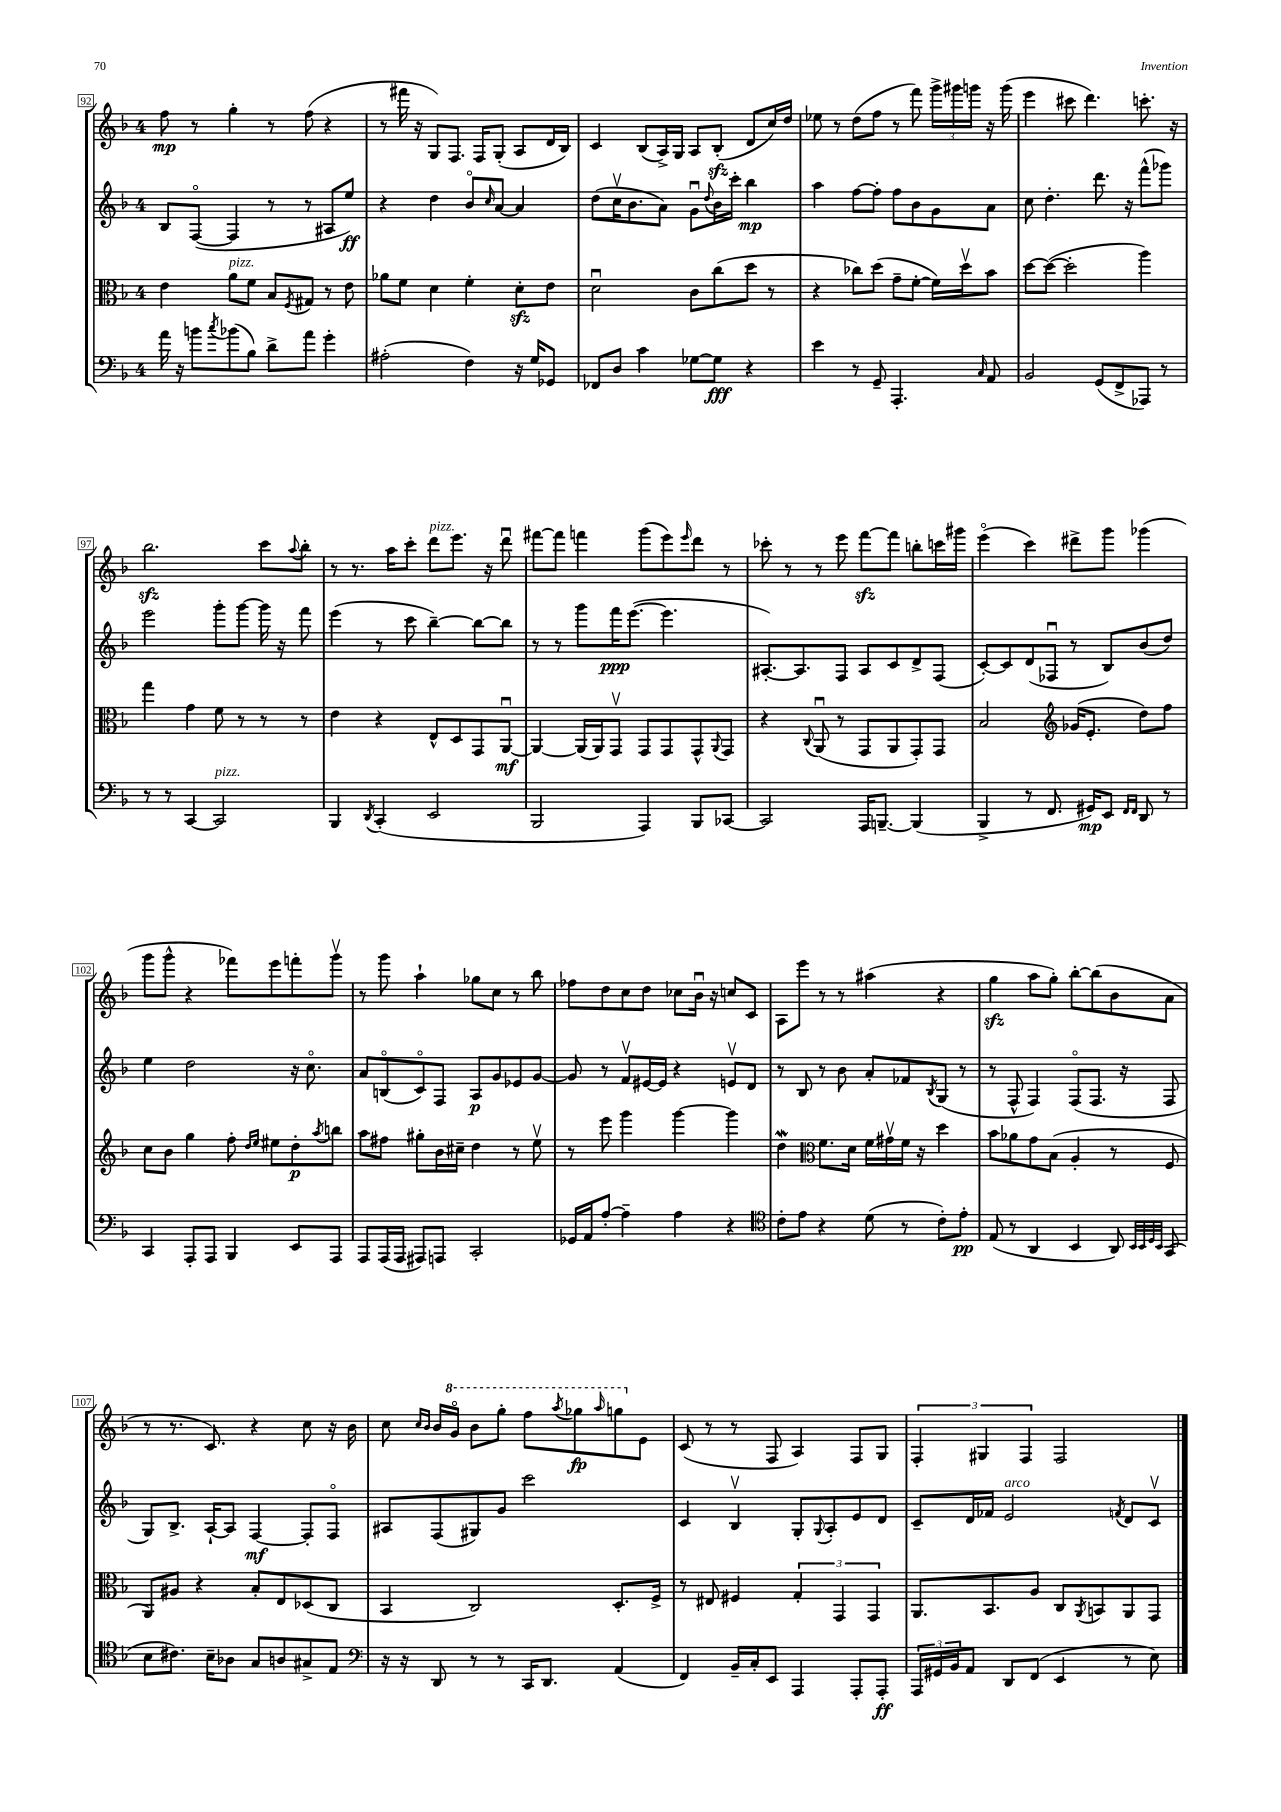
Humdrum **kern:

**kern	**dynam	**kern	**dynam	**kern	**dynam	**kern	**dynam
*part4	*part4	*part3	*part3	*part2	*part2	*part1	*part1
*staff4	*staff4	*staff3	*staff3	*staff2	*staff2	*staff1	*staff1
*clefF4	*	*clefC3	*	*clefG2	*	*clefG2	*
*k[b-]	*	*k[b-]	*	*k[b-]	*	*k[b-]	*
*M4/4	*	*M4/4	*	*M4/4	*	*M4/4	*
=92	=92	=92	=92	=92	=92	=92	=92
16a\	.	4e\	.	8B-/L	.	8ff\	mp
16r	.	.	.	.	.	.	.
8bn\L	.	.	.	([8F/J	.	8r	.
8qcc/	.	.	.	.	.	.	.
!	!	!LO:TX:a:i:t=pizz.	!	!	!	!	!
(8b-X\	.	8a\L	.	4F/]	.	4gg'\	.
8B-\J)	.	8f\J	.	.	.	.	.
8d^\L	.	8B-/L	.	8r	.	8r	.
.	.	8qF/	.	.	.	.	.
8a\J	.	8G#X/J	.	8r	.	(8ff\	.
4g'\	.	8r	.	8A#X/L	.	4r	.
.	.	8e\	.	8ee/J)	ff	.	.
=93	=93	=93	=93	=93	=93	=93	=93
(2A#X'\	.	8a-X\L	.	4r	.	8r	.
.	.	8f\J	.	.	.	16fff#X\	.
.	.	.	.	.	.	16r	.
.	.	4d\	.	4dd\	.	8G/L)	.
.	.	.	.	.	.	8.F/J	.
4F\)	.	4f'\	.	8b-/L	.	.	.
.	.	.	.	.	.	16F/KL	.
.	.	.	.	16qqcc/	.	.	.
.	.	.	.	[8a/J	.	(8G'/J	.
16r	.	8dzz'\L	.	4a/]	.	8A/L	.
16G/KL	.	.	.	.	.	.	.
8GG-X/J	.	8e\J	.	.	.	16d/L	.
.	.	.	.	.	.	16B-/JJ)	.
=94	=94	=94	=94	=94	=94	=94	=94
8FF-X/L	.	2du\	.	(8dd\L	.	4c/	.
8D/J	.	.	.	16ccv\K	.	.	.
.	.	.	.	8.b-\	.	.	.
4c\	.	.	.	.	.	(8B-/L	.
.	.	.	.	8a\J)	.	16A^/L)	.
.	.	.	.	.	.	16G/JJ	.
[8G-X\L	.	8c\L	.	8gu\L	.	8A/L	.
.	.	.	.	8qqdd/	.	.	.
8G-\J]	fff	(8cc\	.	16b-\L	.	(8B-zz'/J	.
.	.	.	.	16ccc'\JJ	.	.	.
4r	.	8dd\J	.	4bb-\	mp	8d/L	.
.	.	8r	.	.	.	16cc/L)	.
.	.	.	.	.	.	16dd/JJ	.
=95	=95	=95	=95	=95	=95	=95	=95
4e\	.	4r	.	4aa\	.	8ee-X\	.
.	.	.	.	.	.	8r	.
8r	.	8cc-X\L)	.	[8ff\L	.	(8dd\L	.
8GG~/	.	(8dd\J	.	8ff'\J]	.	8ff\J	.
4.AAA'/	.	8g~\L	.	8ff\L	.	8r	.
.	.	[8f'\J	.	8b-\	.	8fff\)	.
.	.	16f\LL])	.	8g\	.	24ggg^\LL	.
.	.	.	.	.	.	24ggg#X\	.
.	.	16ddv\J	.	.	.	.	.
.	.	.	.	.	.	24gggn\JJ	.
16qqC/	.	.	.	.	.	.	.
8AA/	.	8b-\J	.	8a\J	.	16r	.
.	.	.	.	.	.	(16ggg\	.
=96	=96	=96	=96	=96	=96	=96	=96
2BB-/	.	[8dd\L	.	8cc\	.	4eee\	.
.	.	(8dd\J_	.	4.dd'\	.	.	.
.	.	2dd'\]	.	.	.	8ccc#X\	.
.	.	.	.	.	.	4.ddd\)	.
(8GG/L	.	.	.	8.ddd\	.	.	.
8FF^/	.	.	.	.	.	.	.
.	.	.	.	16r	.	.	.
8AAA-X/J)	.	4aa\)	.	(8fff^^\L	.	8.cccn'\	.
8r	.	.	.	8ggg-X\J)	.	.	.
.	.	.	.	.	.	16r	.
!!LO:LB:g=z
=97	=97	=97	=97	=97	=97	=97	=97
8r	.	4gg\	.	2eee\	.	2.bb-zz\	.
8r	.	.	.	.	.	.	.
[4CC/	.	4g\	.	.	.	.	.
!LO:TX:a:i:t=pizz.	!	!	!	!	!	!	!
2CC/]	.	8f\	.	8ggg'\L	.	.	.
.	.	8r	.	[8ggg\J	.	.	.
.	.	8r	.	16ggg\]	.	8ccc\L	.
.	.	.	.	16r	.	.	.
.	.	.	.	.	.	8qqaa/	.
.	.	8r	.	8fff\	.	8bb-'\J	.
=98	=98	=98	=98	=98	=98	=98	=98
4BBB-/	.	4e\	.	(4eee\	.	8r	.
.	.	.	.	.	.	8.r	.
8qDD/	.	.	.	.	.	.	.
(4CC'/	.	4r	.	8r	.	.	.
.	.	.	.	.	.	16aa\KL	.
.	.	.	.	8ccc\	.	8ccc'\J	.
!	!	!	!	!	!	!LO:TX:a:i:t=pizz.	!
2EE/	.	8E^^/L	.	[4bb-~\)	.	8ddd\L	.
.	.	8D/	.	.	.	8.eee\J	.
.	.	8GG/	.	8bb-\L_	.	.	.
.	.	.	.	.	.	16r	.
.	.	[8AAu/J	mf	8bb-\J]	.	8dddu\	.
=99	=99	=99	=99	=99	=99	=99	=99
2BBB-/	.	4AA/_	.	8r	.	[8fff#X\L	.
.	.	.	.	8r	.	8fff#\J]	.
.	.	(16AA/LL]	.	8ggg\L	.	4fffn\	.
.	.	16AA/J)	.	.	.	.	.
.	.	8GGv/J	.	16fff\K	ppp	.	.
.	.	.	.	([8.eee\J	.	.	.
4AAA/)	.	8GG/L	.	.	.	(8ggg\L	.
.	.	8GG/	.	4.eee\]	.	8eee\)	.
.	.	.	.	.	.	16qqeee/	.
8BBB-/L	.	8GG^^/	.	.	.	8ddd\J	.
.	.	8qqAA/	.	.	.	.	.
[8CC-X/J	.	8GG/J	.	.	.	8r	.
=100	=100	=100	=100	=100	=100	=100	=100
2CC-/]	.	4r	.	[8.A#X'/L)	.	8ccc-X'\	.
.	.	.	.	.	.	8r	.
.	.	.	.	8.A#/]	.	.	.
.	.	8qqC/	.	.	.	.	.
.	.	(8AAu/	.	.	.	8r	.
.	.	8r	.	8F/J	.	8eee\	.
16AAA/KL	.	8GG/L	.	8A#/L	.	[8fffzz\L	.
[8.BBBn~/J	.	.	.	.	.	.	.
.	.	8AA/	.	8c/	.	8fff\J]	.
(4BBB/]	.	8GG'/)	.	8d^/	.	8bbn'\L	.
.	.	8GG/J	.	(8F/J	.	16cccn\L	.
.	.	.	.	.	.	16ggg#X\JJ	.
=101	=101	=101	=101	=101	=101	=101	=101
4BBB-^/	.	2B-/	.	[8c'/L)	.	(4eee\	.
.	.	.	.	8c/]	.	.	.
8r	.	.	.	(8d/	.	4ccc\)	.
8.FF/	.	.	.	8F-Xu/J	.	.	.
*	*	*clefG2	*	*	*	*	*
.	.	(16g-X/KL	.	8r	.	8ddd#X^\L	.
16GG#X/KL)	mp	8.e'/J	.	.	.	.	.
8EE/J	.	.	.	8B-/L)	.	8ggg\J	.
16qqFF/LL	.	.	.	.	.	.	.
16qqFF/JJ	.	.	.	.	.	.	.
8DD/	.	8dd\L)	.	(8b-/	.	(4ggg-X\	.
8r	.	8ff\J	.	8dd/J)	.	.	.
!!LO:LB:g=z
=102	=102	=102	=102	=102	=102	=102	=102
4CC/	.	8cc\L	.	4ee\	.	8ggg\L	.
.	.	8b-\J	.	.	.	8ggg^^\J	.
8AAA'/L	.	4gg\	.	2dd\	.	4r	.
8AAA/J	.	.	.	.	.	.	.
4BBB-/	.	8ff'\	.	.	.	8fff-X\L)	.
.	.	16qqdd/LL	.	.	.	.	.
.	.	16qqee/JJ	.	.	.	.	.
.	.	8ee#X\L	.	.	.	8eee\	.
8EE/L	.	8dd'\	p	16r	.	8fffn'\	.
.	.	.	.	8.cc\	.	.	.
.	.	8qaa/	.	.	.	.	.
8AAA/J	.	8bbn\J	.	.	.	8gggv\J	.
=103	=103	=103	=103	=103	=103	=103	=103
8AAA/L	.	8aa\L	.	8a/L	.	8r	.
(16AAA/L	.	8ff#X\J	.	(8Bn/	.	8ggg\	.
16AAA/JJ	.	.	.	.	.	.	.
8AAA#X/L)	.	8gg#X'\L	.	8c/)	.	4aa`\	.
8AAAn/J	.	16b-\L	.	8F/J	.	.	.
.	.	16cc#X~\JJ	.	.	.	.	.
2CC'/	.	4dd\	.	8A/L	p	8gg-X\L	.
.	.	.	.	8g/	.	8cc\J	.
.	.	8r	.	8e-X/	.	8r	.
.	.	8eev\	.	[8g/J	.	8bb-\	.
=104	=104	=104	=104	=104	=104	=104	=104
16GG-X/LL	.	8r	.	8g/]	.	8ff-X\L	.
16AA/J	.	.	.	.	.	.	.
[8A'/J	.	8eee\	.	8r	.	8dd\	.
4A~\]	.	4ggg\	.	8fv/L	.	8cc\	.
.	.	.	.	[16e#X/L	.	8dd\J	.
.	.	.	.	16e#/JJ]	.	.	.
4A\	.	[4ggg\	.	4r	.	8cc-X\L	.
.	.	.	.	.	.	16b-u\Jk	.
.	.	.	.	.	.	16r	.
4r	.	4ggg\]	.	8env/L	.	8ccn/L	.
.	.	.	.	8d/J	.	8c/J	.
=105	=105	=105	=105	=105	=105	=105	=105
*clefC4	*	*	*	*	*	*	*
8c'\L	.	4ddW\	.	8r	.	8A\L	.
8e\J	.	.	.	8B-/	.	8eee\J	.
*	*	*clefC3	*	*	*	*	*
4r	.	8.f\L	.	8r	.	8r	.
.	.	.	.	8b-\	.	8r	.
.	.	16d\Jk	.	.	.	.	.
(8d\	.	16f\LL	.	8a'/L	.	(4aa#X\	.
.	.	16g#Xv\	.	.	.	.	.
8r	.	16f\JJ	.	8f-X/	.	.	.
.	.	16r	.	.	.	.	.
.	.	.	.	8qB-/	.	.	.
8c'\L)	.	4dd\	.	(8G/J	.	4r	.
8e'\J	pp	.	.	8r	.	.	.
=106	=106	=106	=106	=106	=106	=106	=106
(8E/	.	8b-\L	.	8r	.	4ggzz\	.
8r	.	8a-X\	.	8F^^/	.	.	.
4AA/	.	8g\	.	4F/)	.	8aa\L	.
.	.	(8B-\J	.	.	.	8gg'\J)	.
4BB-/	.	4A'/	.	(8F/L	.	[8bb-'\L	.
.	.	.	.	8.F/J	.	(8bb-\]	.
8AA/)	.	8r	.	.	.	8b-\	.
.	.	.	.	16r	.	.	.
32qqBB-/LLL	.	.	.	.	.	.	.
32qqBB-/	.	.	.	.	.	.	.
32qqD/	.	.	.	.	.	.	.
32qqBB-/JJJ	.	.	.	.	.	.	.
(8GG/	.	8F/	.	8F/	.	8a\J	.
!!LO:LB:g=z
=107	=107	=107	=107	=107	=107	=107	=107
8B-\L	.	8AA/L)	.	8G/L)	.	8r	.
8.c#X\J)	.	8A#X/J	.	8.B-^/J	.	8.r	.
.	.	4r	.	.	.	.	.
16B-~\KL	.	.	.	[16A`/KL	.	8.c/)	.
8A-X\J	.	.	.	8A/J]	.	.	.
8G/L	.	8B-'/L	.	[4F/	mf	4r	.
8An/	.	8E/	.	.	.	.	.
8G#X^/	.	(8D-X/	.	8F'/L]	.	8cc\	.
8E/J	.	8C/J	.	8F/J	.	16r	.
.	.	.	.	.	.	16b-\	.
=108	=108	=108	=108	=108	=108	=108	=108
*clefF4	*	*	*	*	*	*	*
16r	.	4BB-/	.	8A#X/L	.	8cc\	.
16r	.	.	.	.	.	.	.
.	.	.	.	.	.	16qqcc/LL	.
.	.	.	.	.	.	16qqb-/JJ	.
8DD/	.	.	.	(8F/	.	16b-/LL	.
*	*	*	*	*	*	*8va	*
.	.	.	.	.	.	16gg/JJ	.
8r	.	2C/)	.	8G#X/)	.	8bb-\L	.
8r	.	.	.	8g/J	.	8ggg'\J	.
16CC/KL	.	.	.	2ccc\	.	8fff\L	.
8.DD/J	.	.	.	.	.	.	.
.	.	.	.	.	.	8qaaa/	.
.	.	.	.	.	.	8ggg-X\	fp
.	.	.	.	.	.	16qqaaa/	.
(4AA/	.	8.D'/L	.	.	.	8gggn\	.
*	*	*	*	*	*	*X8va	*
.	.	.	.	.	.	8e\J	.
.	.	16F^/Jk	.	.	.	.	.
=109	=109	=109	=109	=109	=109	=109	=109
4FF/)	.	8r	.	4c/	.	(8c/	.
.	.	8E#X/	.	.	.	8r	.
16BB-~/LL	.	4F#X/	.	4B-v/	.	8r	.
16C'/J	.	.	.	.	.	.	.
8EE/J	.	.	.	.	.	8F/	.
4AAA/	.	6G'/	.	8G'/L	.	4A/)	.
.	.	.	.	8qqG/	.	.	.
.	.	.	.	8A'/	.	.	.
.	.	6GG/	.	.	.	.	.
8AAA'/L	.	.	.	8e/	.	8F/L	.
.	.	6GG/	.	.	.	.	.
8AAA'/J	ff	.	.	8d/J	.	8G/J	.
=110	=110	=110	=110	=110	=110	=110	=110
24AAA/LL	.	8.AA/L	.	8c~/L	.	6F'/	.
24GG#X/	.	.	.	.	.	.	.
24BB-/J	.	.	.	.	.	.	.
8AA/J	.	.	.	16d/L	.	.	.
.	.	.	.	.	.	6G#X/	.
.	.	8.BB-/	.	16f-X/JJ	.	.	.
!	!	!	!	!LO:TX:a:i:t=arco	!	!	!
8DD/L	.	.	.	2e/	.	.	.
.	.	.	.	.	.	6F/	.
(8FF/J	.	8A/J	.	.	.	.	.
4EE/	.	8C/L	.	.	.	2F/	.
.	.	8qAA/	.	.	.	.	.
.	.	8BBn/	.	.	.	.	.
.	.	.	.	8qfn/	.	.	.
8r	.	8AA/	.	8d/L	.	.	.
8E\)	.	8GG/J	.	8cv/J	.	.	.
==	==	==	==	==	==	==	==
*-	*-	*-	*-	*-	*-	*-	*-
